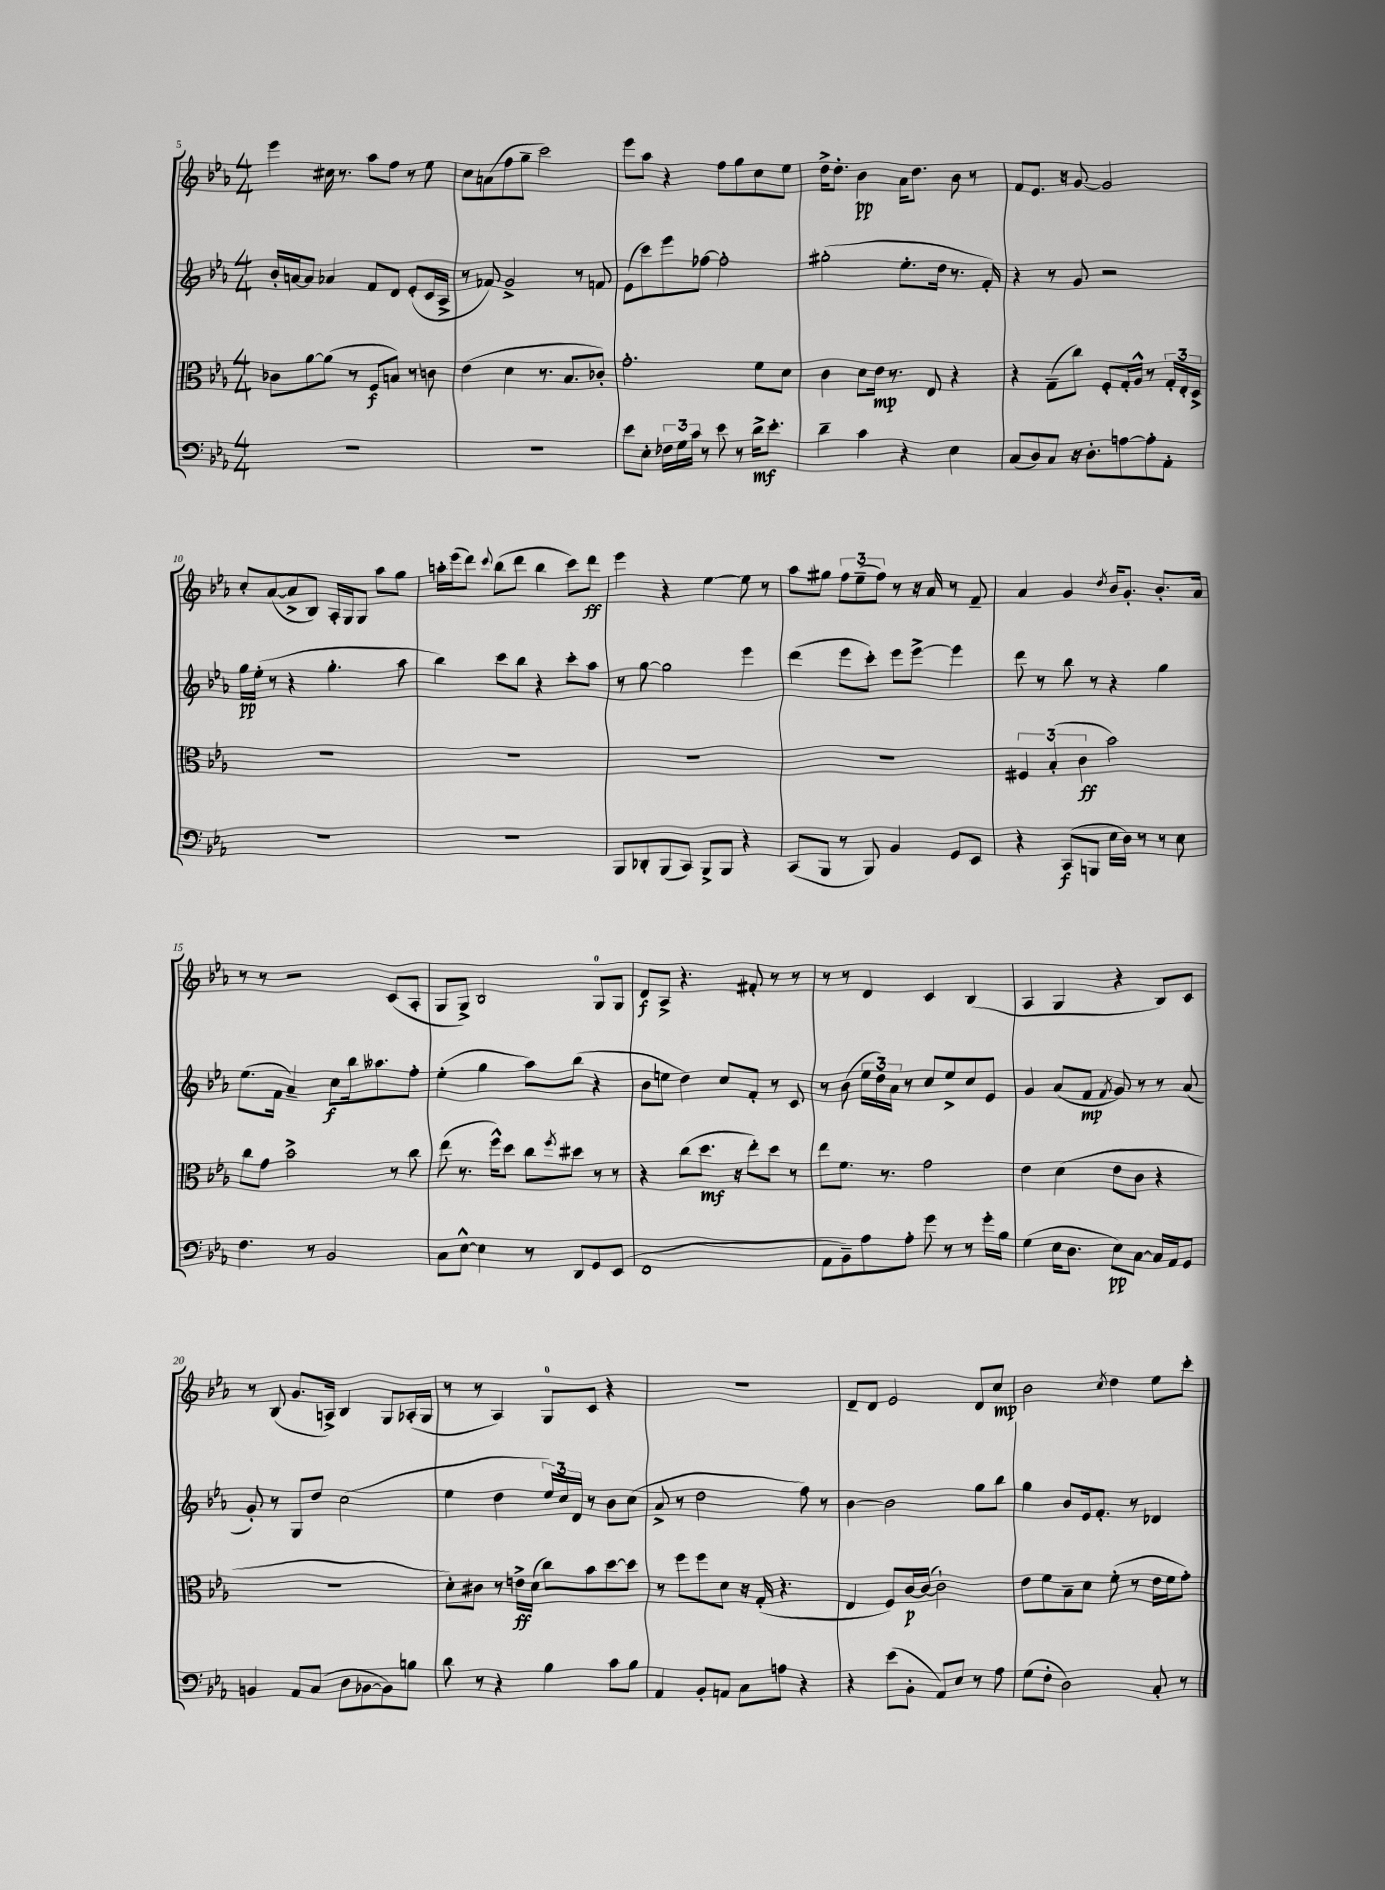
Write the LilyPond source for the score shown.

<<
\new StaffGroup <<
\new Staff = "s0" {
    \clef treble \key ees \major \numericTimeSignature \time 4/4
    ees'''4 cis''16 r8. aes''8 f''8 r8 ees''8 |
    c''8 a'8( f''8 g''8-- c'''2) |
    ees'''8 aes''8 r4 f''8 g''8 c''8 ees''8 |
    d''16-> d''8.-. bes'4\pp aes'16 d''8. bes'8 r8 |
    f'8 ees'8. r16 g'8~ g'2 |
    c''8-. aes'8~( aes'8-> bes8) aes16-. g16 g8 aes''8 g''8 |
    a''16-. ees'''16( d'''8) \appoggiatura { c'''8 } bes''8( d'''8 bes''4 c'''8) d'''8\ff |
    ees'''4 r4 ees''4~ ees''8 r8 |
    aes''8 gis''8 \tuplet 3/2 { f''8 ees''8--( f''8) } r8 r16 aes'16 r8 f'8-- |
    aes'4 g'4 \acciaccatura { d''8 } bes'16 g'8.-. bes'8.-. aes'16 |
    r8 r8 r2 c'8( aes8-. |
    g8 g8->) bes2 g8-0 g8 |
    d'8\f aes8-> r4. fis'8-. r8 r8 |
    r8 r8 d'4 c'4 bes4( |
    aes4 g4 r4 bes8) c'8 |
    r8 bes8( g'8. a16->) bes4 g8 aes16-.( g16 |
    r8 r8 aes4) g8-0 c'8 r4 |
    R1 |
    d'8-- d'8 ees'2 d'8 c''8\mp |
    bes'2 \acciaccatura { c''8 } d''4 ees''8 c'''8-. \bar "|." |
}
\new Staff = "s1" {
    \clef treble \key ees \major \numericTimeSignature \time 4/4
    bes'16-. a'16~ a'8 aes'4 f'8 d'8 ees'8-.( c'16 aes16-> |
    r8 fes'8) g'2-> r8 f'8 |
    ees'8( c'''8) ees'''8 fes''8~ fes''2-. |
    gis''2-.( ees''8.-. d''16 r8. f'16-.) |
    r4 r8 g'8 r2 |
    g''16\pp ees''16-.( r8 r4 g''4.-. aes''8 |
    bes''4) c'''8 bes''8 r4 c'''8-. aes''8 |
    r8 g''8~ g''2 ees'''4 |
    d'''4( ees'''8 c'''8-.) ees'''8 ees'''8~-> ees'''4 |
    d'''8 r8 bes''8 r8 r4 g''4 |
    ees''8.( f'16 aes'4--) c''8\f bes''16 aeses''8. f''8-. |
    ees''4-.( g''4 aes''8) bes''8( r4 |
    bes'8 e''8 d''4) c''8 f'8-. r8 c'8 |
    r8 bes'8( \tuplet 3/2 { ees''16 d''16) aes'16 } r8 c''8 ees''8-> c''8 ees'8 |
    g'4 aes'8( f'8\mp \acciaccatura { f'8 } g'8) r8 r8 aes'8( |
    g'8-.) r8 g8 d''8 c''2( |
    ees''4 d''4 \tuplet 3/2 { ees''16) c''16 d'16 } r8 bes'8 c''8( |
    aes'8-> r8 d''2 f''8) r8 |
    bes'4~ bes'2 g''8 bes''8 |
    g''4 bes'8 ees'16 f'8.-. r8 des'4 \bar "|." |
}
\new Staff = "s2" {
    \clef alto \key ees \major \numericTimeSignature \time 4/4
    ces'8 aes'8~ aes'8( r8 f8\f b8) r8 c'8 |
    ees'4( d'4 r8. bes8. ces'8-.) |
    g'2.-. f'8 d'8 |
    c'4 d'8 ees'16\mp r8. ees8 r4 |
    r4 g8--( c''8) f8-. g16-. aes16-^ r8 \tuplet 3/2 { g16-. ees16-. d16-> } |
    R1 |
    R1 |
    R1 |
    R1 |
    \tuplet 3/2 { fis4 bes4-.( c'4\ff } bes'2) |
    c''8 g'8 bes'2-> r8 c''8 |
    ees''8( r8. f''16-^) d''8 c''8 \acciaccatura { f''8 } dis''8 r8 r8 |
    r4 c''8( d''8.\mf r16 ees''8-.) d''8 r8 |
    ees''8 f'8. r8. g'2 |
    ees'4 d'4( ees'8 c'8 r4 |
    R1 |
    d'8-.) cis'8 r8 e'16->\ff d'16( c''8) bes'8 d''8~ d''8 |
    r8 f''8 f''8 d'8 r16 g16-.( r4. |
    ees4 f8) c'16~\p c'16~( c'2-!) |
    ees'8 f'8 bes8-- d'8 f'8-.( r8 ees'16 f'16 g'8-.) \bar "|." |
}
\new Staff = "s3" {
    \clef bass \key ees \major \numericTimeSignature \time 4/4
    R1 |
    R1 |
    ees'8 ees8-. \tuplet 3/2 { fes16 g16 c'16 } r8 ees'8 r8 d'16->\mf ees'8.-. |
    d'4-- c'4 r4 ees4 |
    c8( d8) c8 r16 d8.-. a8~ a8-. aes,8-. |
    R1 |
    R1 |
    bes,,8 des,8-. bes,,8( c,8) bes,,8-> bes,,8 r4 |
    c,8( bes,,8 r8 bes,,8) bes,4 g,8 ees,8 |
    r4 c,8\f( b,,8 ees16 d16) r8 r8 ees8 |
    f4. r8 bes,2 |
    c8 ees8~-^ ees4 r8 d,8 g,8 ees,8( |
    f,1 |
    aes,8 bes,8--) aes8 aes8-. g'8 r8 r8 g'16-. bes16 |
    g4( ees16 d8. ees8\pp) c8~ c16 aes,16 g,8 |
    b,4 aes,8 c8( d8 bes,8~ bes,8) b8 |
    d'8 r8 r4 bes4 c'8 bes8 |
    aes,4 bes,8-. a,8 c8 a8 r4 |
    r4 ees'8( bes,8-. aes,8) ees8 r8 aes8 |
    g8( f8-. d2) c8-. r8 \bar "|." |
}
>>
>>
\layout { \context { \Score currentBarNumber = #5 } }
